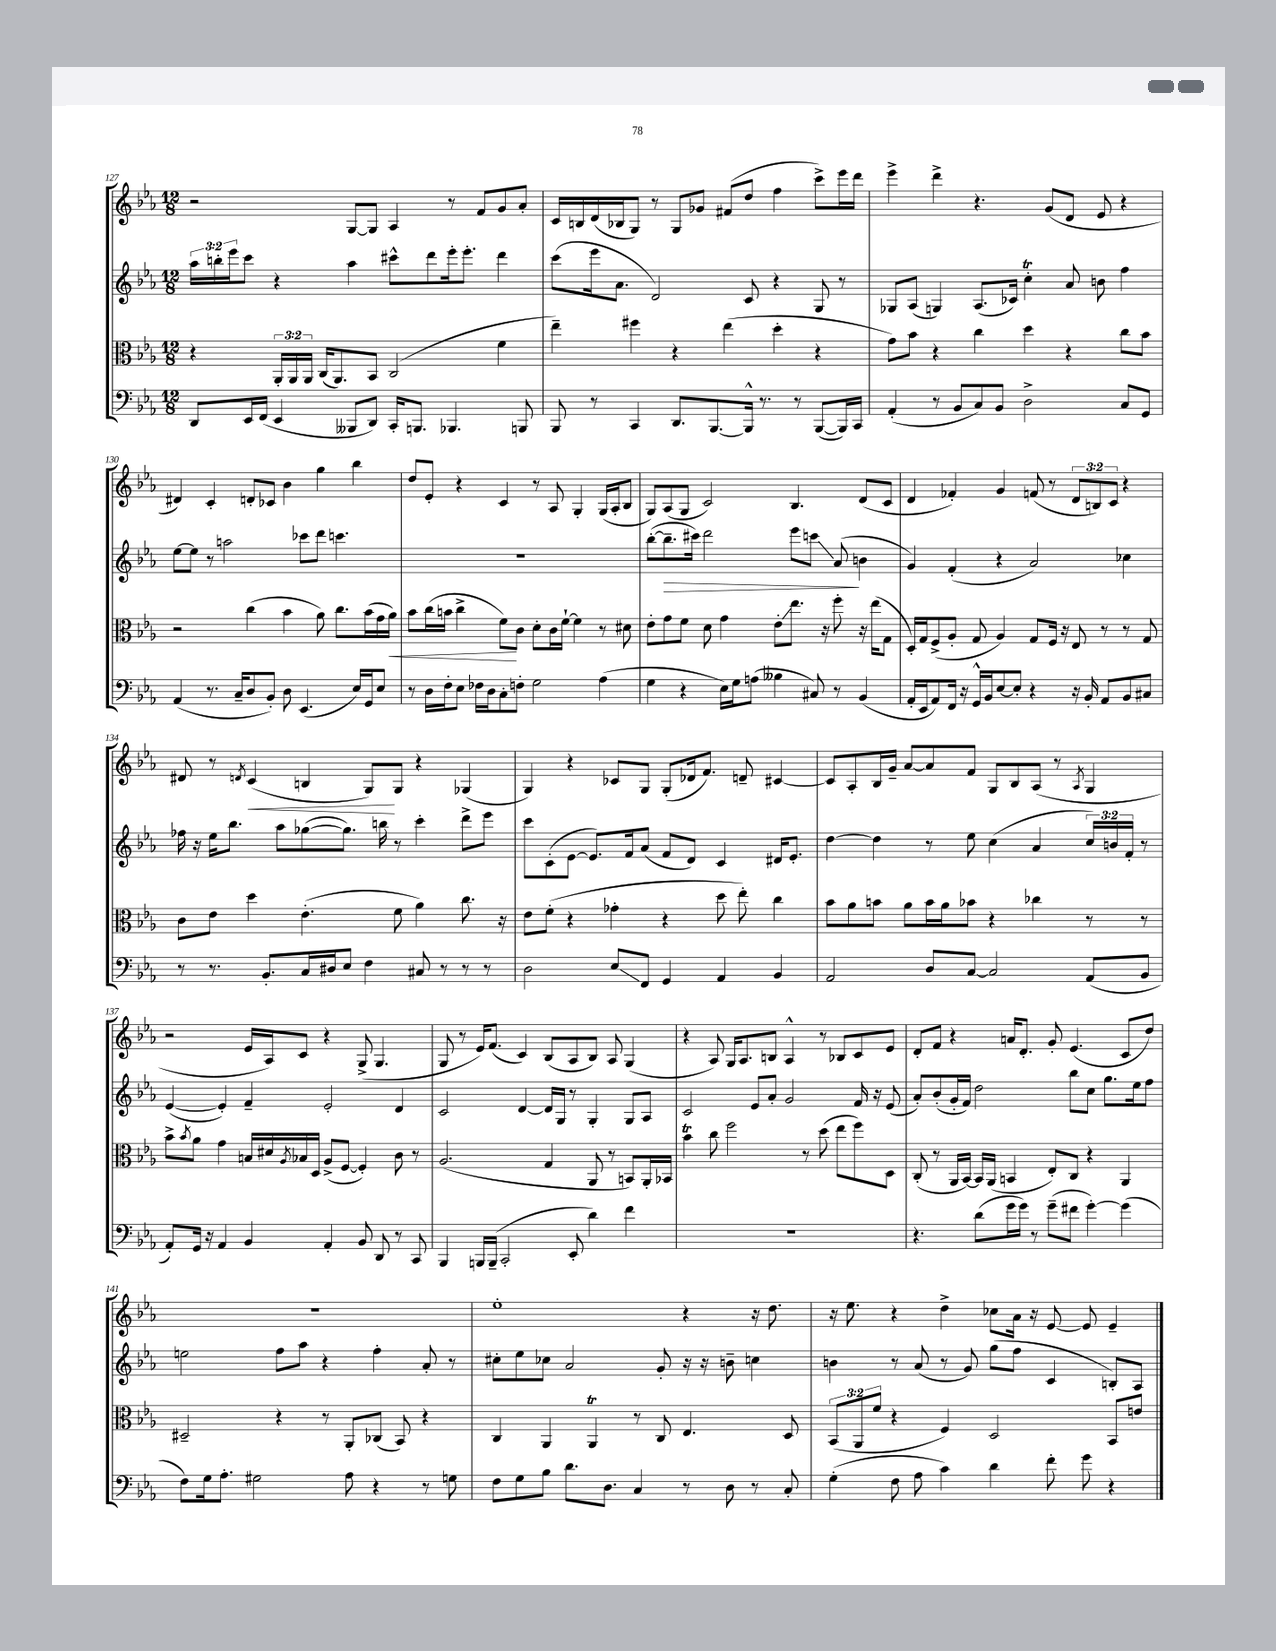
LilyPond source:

<<
\new StaffGroup <<
\new Staff = "s0" {
    \clef treble \key ees \major \numericTimeSignature \time 12/8 \override Staff.TupletNumber.text = #tuplet-number::calc-fraction-text
    r2 g8~ g8 aes4 r8 f'8 g'8 aes'8-. |
    c'16 b16 d'16( bes16 g8) r8 g8 ges'8 fis'8( d''8 f''4 c'''8->) ees'''16 d'''16 |
    ees'''4-> d'''4-> r4. g'8( d'8 ees'8 r4 |
    dis'4) c'4-. d'8-. ces'8 bes'4 g''4 bes''4 |
    d''8 ees'8-. r4 c'4 r8 aes8 g4-. g16( aes16-. bes8 |
    g8) aes8( g8 c'2) bes4. d'8( c'8 |
    d'4 fes'4-.) g'4 f'8( r8 \tuplet 3/2 { d'8 b8) c'8 } r4 |
    dis'8 r8 \acciaccatura { d'8 } c'4\<( b4 g8\!) g8 r4 ges4( |
    g4) r4 ces'8 g8 g8-.( des'16 f'8.) d'8-- cis'4~ |
    cis'8 aes8-. bes16 g'16-- aes'8~ aes'8 f'8 g8 bes8 aes8( r8 \acciaccatura { aes8 } g4 |
    r2 ees'16 aes16) c'8 r4 g8->( g4. |
    g8 r8 ees'16) f'8.( c'4) bes8( aes8 bes8) aes8 g4( |
    r4 aes8) g16 aes8. b8 aes4-^ r8 bes8 c'8 ees'8 |
    d'8-. f'8 r4 a'16 d'8.-. g'8-. ees'4.( c'8 d''8) |
    R1. |
    ees''1-. r4 r16 d''8. |
    r16 ees''8. r4 d''4-> ces''8 aes'16 r16 ees'8~ ees'8 ees'4-- \bar "|." |
}
\new Staff = "s1" {
    \clef treble \key ees \major \numericTimeSignature \time 12/8 \override Staff.TupletNumber.text = #tuplet-number::calc-fraction-text
    \tuplet 3/2 { aes''16 b''16-. ees'''16 } c'''8 r4 aes''4 cis'''8-^ d'''8 ees'''16-. ees'''8.-. d'''4 |
    c'''8( ees'''16 aes'8. d'2) c'8 r4 g8 r8 |
    ges8 aes8( g4) aes8.( ces'16) c''4-.\trill aes'8 b'8 f''4 |
    ees''8~ ees''8 r8 a''2 ces'''8 d'''8 c'''4. |
    R1. |
    bes''8~-.( bes''8.--\> cis'''16) d'''2 ees'''8 c'''8\glissando aes'8\!( b'4 |
    g'4) f'4-.( r4 aes'2) ces''4 |
    fes''16 r16 ees''16 bes''8. aes''8 ges''8~( ges''8.) b''16 r8 c'''4-. d'''8-> ees'''8 |
    c'''8 c'8-.( ees'8~ ees'8.) f'16 aes'8( f'8 d'8) c'4 dis'16 ees'8.-. |
    d''4~ d''4 r8 ees''8 c''4( aes'4 \tuplet 3/2 { c''16) b'16 f'16-. } r8 |
    ees'4~( ees'4-.) f'4-- ees'2-. d'4 |
    c'2 d'4~ d'16 g16 r8 g4-. g8 aes8 |
    c'2 ees'8 aes'8-. g'2 f'16 r16 ees'8( |
    aes'8-.) bes'8-.( g'16-. f'16) d''2 bes''8 c''8 g''8. ees''16 f''8 |
    e''2 f''8 aes''8 r4 f''4-. aes'8-. r8 |
    cis''8-. ees''8 ces''8 aes'2 g'8-. r16 r16 b'8-- c''4 |
    b'4 r8 aes'8( r8 g'8) g''8( f''8 c'4 b8-.) aes8 \bar "|." |
}
\new Staff = "s2" {
    \clef alto \key ees \major \numericTimeSignature \time 12/8 \override Staff.TupletNumber.text = #tuplet-number::calc-fraction-text
    r4 \tuplet 3/2 { aes,16-. aes,16 aes,16 } c16( aes,8.) bes,8 c2( f'4 |
    ees''4--) fis''4 r4 ees''4( d''4-. r4 |
    g'8) bes'8 r4 c''4 d''4 r4 c''8 bes'8 |
    r2 c''4( bes'4 aes'8) c''8. bes'16( g'16 aes'16\<) |
    bes'8 c''16( b'16 c''4-> f'8\!) c'8 d'8-. c'16 f'16~-! f'4 r8 dis'8 |
    ees'8-. g'8 f'8 d'8 g'4 ees'8-.\glissando ees''8. r16 f''8-. r16 ees''16( g8 |
    d16-.) g16 f8->( aes8-. g8 aes4) g8 f16 r16 ees8 r8 r8 g8 |
    c'8 ees'8 d''4 ees'4.-.( f'8 aes'4) c''8. r16 |
    ees'8 f'8-.( r4 ges'4-. r4 d''8 ees''8-.) c''4 |
    bes'8 aes'8 b'8 aes'8 b'16 aes'16 bes'8 r4 ces''4 r8 r8 |
    bes'8-> \acciaccatura { bes'8 } aes'8 g'4 b16 dis'16 \acciaccatura { aes8 } bes16 d16 aes8->( f8~ f4-.) c'8 r8 |
    aes2.( g4 aes,8 r8 b,8) aes,16-. bes,16 |
    bes'4\trill c''8 f''2 r8 d''8( ees''8 f''8) d8 |
    c8-.( r8 aes,16 bes,16~) bes,16 aes,16( b,4 ees8-.) c8 r4 aes,4 |
    dis2-- r4 r8 aes,8-. ces8( bes,8) r4 |
    c4 aes,4 aes,4\trill r8 c8 ees4. d8 |
    \tuplet 3/2 { bes,8( aes,8 f'8 } r4 f4) d2 bes,8 e'8 \bar "|." |
}
\new Staff = "s3" {
    \clef bass \key ees \major \numericTimeSignature \time 12/8
    d,8 ees,16 f,16( ees,4 beses,,8 d,8) c,16-. b,,8. bes,,4. b,,8 |
    bes,,8 r8 c,4 d,8. bes,,8.~ bes,,16-^ r8. r8 bes,,8~( bes,,16) c,16 |
    aes,4-.( r8 bes,8 c8) bes,8 d2-> c8 g,8 |
    aes,4( r8. c16-- d8 bes,8-.) d8 ees,4.( ees16) g,16 ees8 |
    r8 d16 f16-. ees8 fes16 d16 c8-. f8-. g2 aes4( |
    g4 r4 ees16) g16 a8( beses4 cis8) r8 bes,4( |
    aes,16-. ees,16 aes,8) f,16 r16 g,16-^ bes,16 ees8~ ees8-. r4 r16 bes,16-. aes,8 bes,8 cis8 |
    r8 r8. bes,8.-. c16 dis16 ees8 f4 cis8 r8 r8 r8 |
    d2 ees8\glissando f,8 g,4 aes,4 bes,4 |
    aes,2 d8 c8~ c2 aes,8( bes,8 |
    aes,8-.) g,16 r16 aes,4 bes,4 aes,4-. bes,8 d,8 r8 c,8 |
    bes,,4 b,,16 b,,16--( c,2-. ees,8-. d'4) f'4 |
    R1. |
    r4. d'8( g'16 g'16) r8 g'8--( fis'8 g'4~-.) g'4( |
    f8) g16 aes8.-. gis2 aes8 r4 r8 g8 |
    f8 g8 bes8 d'8. d8. c4 r8 d8 r8 c8-. |
    g4-.( f8 aes8 c'4) d'4 f'8-. g'8 r4 \bar "|." |
}
>>
>>
\layout { \context { \Score currentBarNumber = #127 } }
